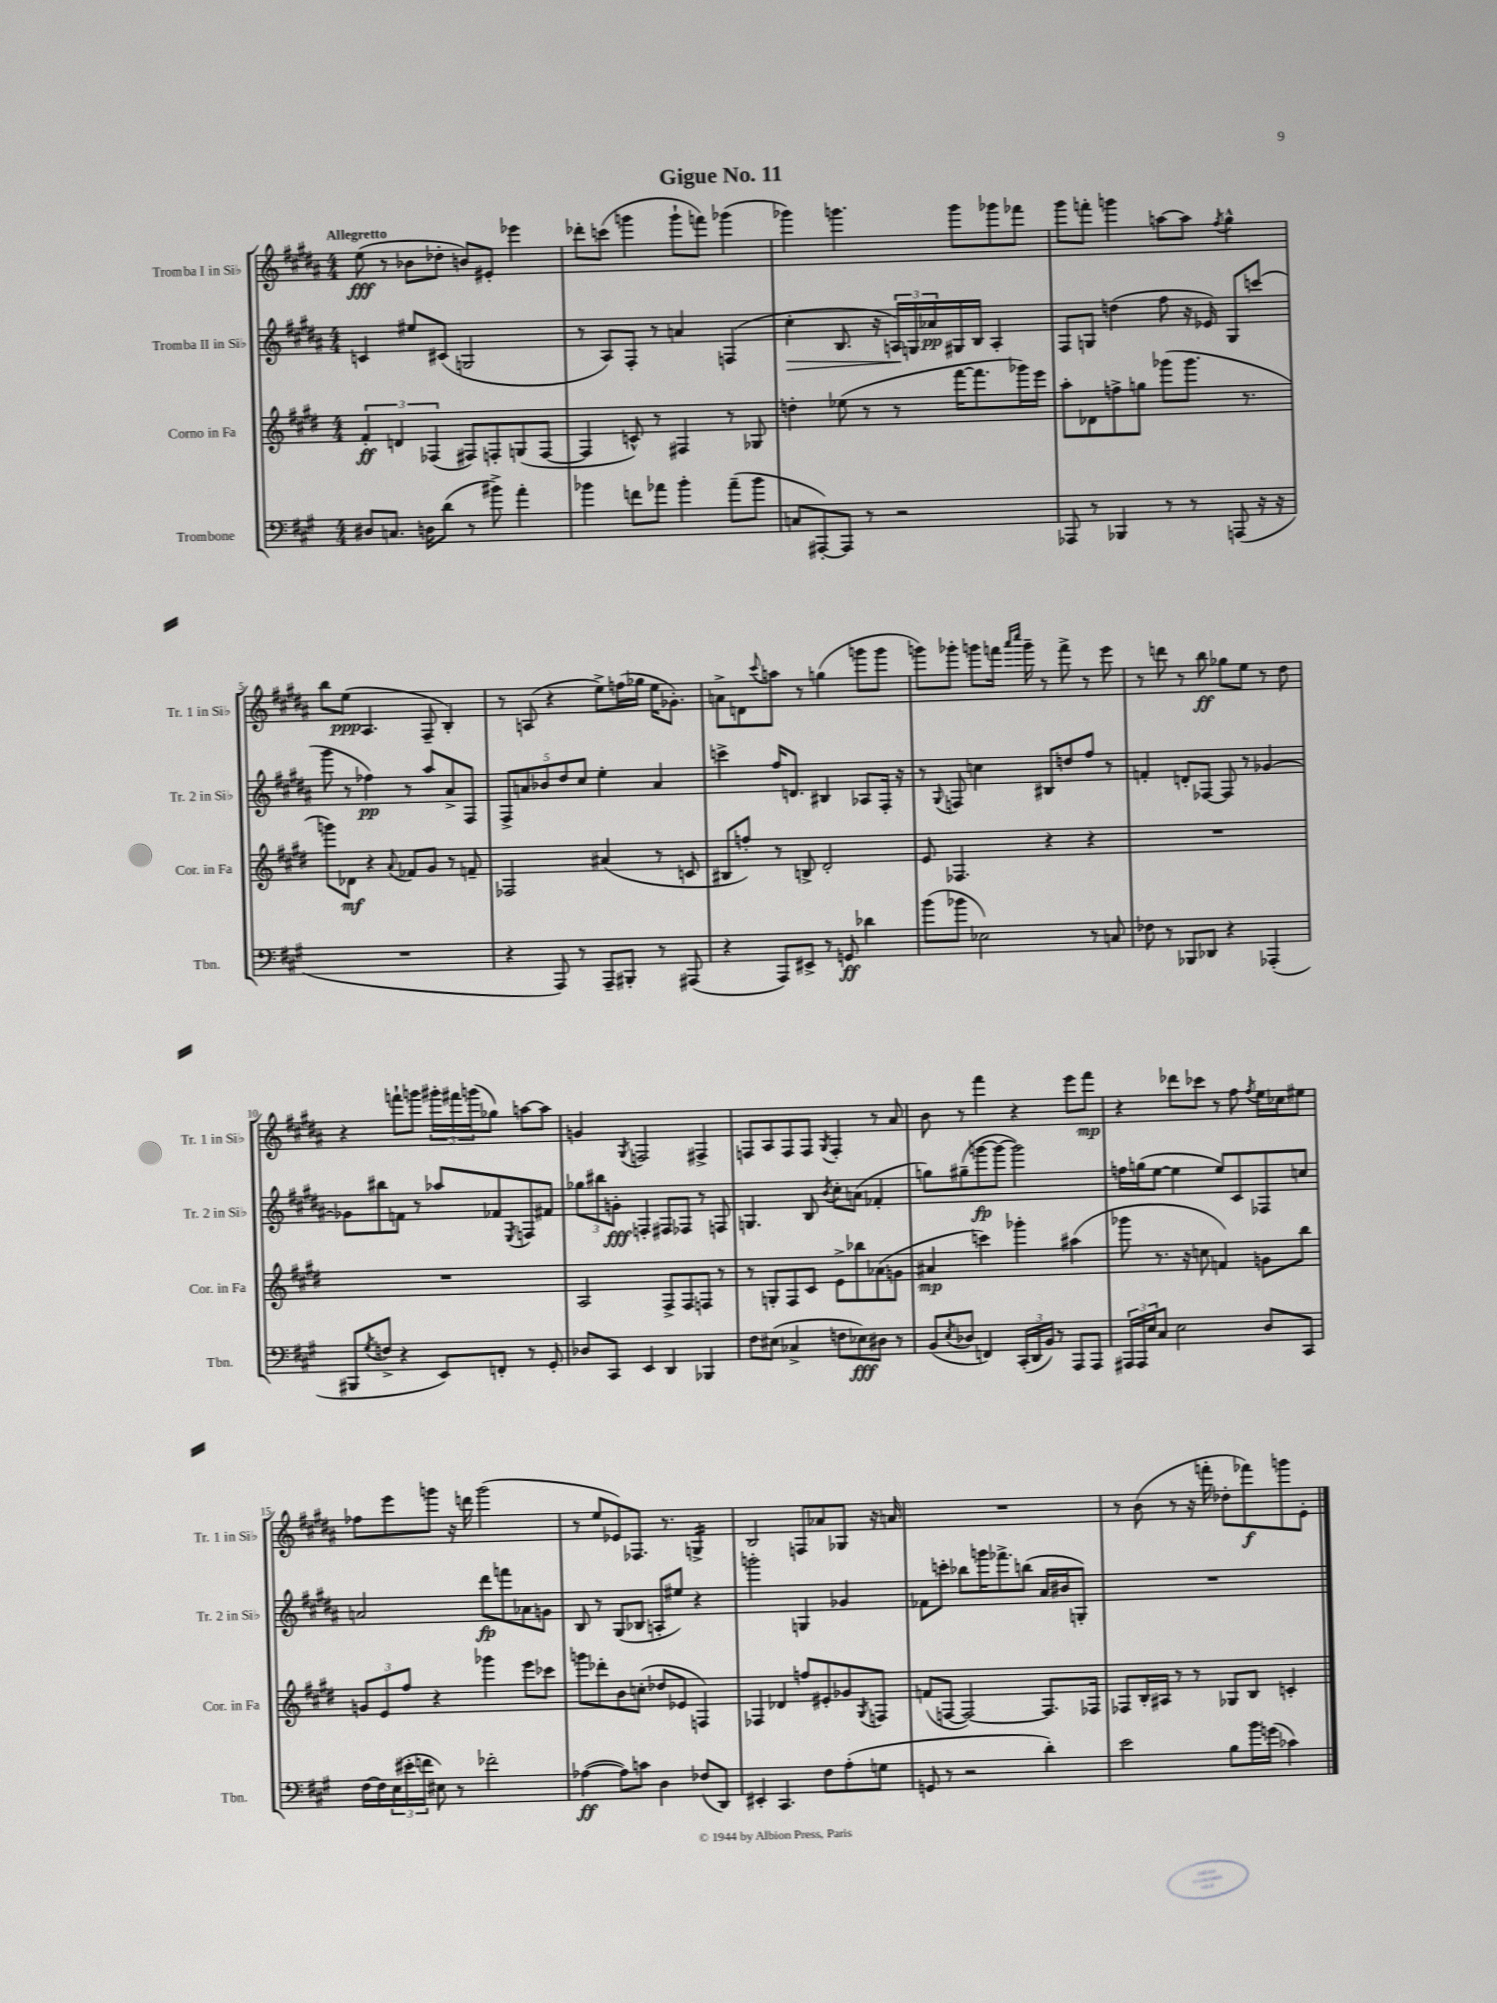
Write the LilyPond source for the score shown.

\header { title = "Gigue No. 11" }
<<
\new StaffGroup <<
\new Staff = "s0" \with { instrumentName = "Tromba I in Sib" shortInstrumentName = "Tr. 1 in Sib" } {
    \clef treble \key b \major \numericTimeSignature \time 4/4 \tempo "Allegretto"
    e''8\fff( r8 bes'8 des''8-. b'8) eis'8-. ees'''4 |
    des'''8-. c'''8( g'''4 g'''8-! f'''8) ges'''4( |
    ges'''4) g'''4. g'''8 ges'''8 fes'''8 |
    gis'''8 f'''8-. g'''4 a''8~ a''8 \acciaccatura { fis''8 } gis''4-^ |
    b''8 e''8\ppp( ais4. fis8-- b4-.) |
    r8 a8( r4 e''8->) f''16( ges''16 e''16 ges'8.-.) |
    a'8-> d'8 \appoggiatura { cis'''8 } a''8 r8 g''4( g'''8 g'''8 |
    g'''8) ges'''8-. g'''8 f'''16 \grace { ais'''16 cis''''16 } g'''16-- r8 f'''8-> r8 e'''8 |
    r8 d'''8 r8 b''8\ff ges''8 e''8 r8 dis''8 |
    r4 f'''8-! g'''8 \tuplet 3/2 { gis'''16-. fis'''16 g'''16( } ges''8) a''8~ a''8 |
    g'4 \acciaccatura { gis8 } f2 fis4-> |
    f8 ais8 f8 f8 \acciaccatura { gis8 } f4-. r8 ais'8 |
    b'8 r8 fis'''4 r4 e'''8 fis'''8\mp |
    r4 des'''8 ces'''8 r8 fis''8 \acciaccatura { fis''8 } e''16 ces''16 eis''8 |
    fes''8 e'''8 g'''8 r16 d'''16 g'''2( |
    r8 e''8 ees'8) fes8. r8. g4:16-> |
    b2 f8 aes'8 ges8 r16 a'16 |
    R1 |
    r8 b'8( r8 r16 f'''16-. des''8-. fes'''8\f) g'''8 e'8-. \bar "|." |
}
\new Staff = "s1" \with { instrumentName = "Tromba II in Sib" shortInstrumentName = "Tr. 2 in Sib" } {
    \clef treble \key b \major \numericTimeSignature \time 4/4
    c'4 eis''8 cis'8( g2 |
    r8 ais8) fis8-. r8 a'4 f4( |
    cis''4-.\> b8. r16 \tuplet 3/2 { a16\!) g16 aes'16\pp } gis16 b16 a4-. |
    fis8 g8 d''4( fis''8 r16 ees'16) g8 c'''8( |
    gis'''8 r8 fes''4\pp) r8 ais''8 ais'8-> fis8 |
    \tuplet 5/4 { fis8-> a'8 bes'8 dis''8 cis''8 } e''4-. a'4 |
    c'''4-> fis''16 d'8. bis4 aes8 fis16-. r16 |
    r8 \appoggiatura { gis8 } f8 c''4 bis8 d''8 fis''8 r8 |
    f'4-. d'8-. fes8~ fes8 r8 ges'4~ |
    ges'8 bis''8 f'8 r8 aes''8 fes'8 \acciaccatura { e8 } f8 fis'8 |
    \tuplet 3/2 { ges''8 bis''8 g'8-.\fff } f4-. fis8 fes8 r8 f8 |
    g4. b8 \acciaccatura { b'8 } cis''8-. a'8( fes'4-. |
    g''8) gis''8--( g'''8~\fp g'''8~ g'''2) |
    f''16 g''16( e''8~ e''4 e''8) cis'8 fes8 c''8 |
    a'2 dis'''8\fp f'''8 aes'8 g'8 |
    b8 r8 gis8( bes8 a8-. eis''8) r4 |
    g'''2-. g4 ges'4 |
    fes'8 c'''8-. bes''8 g'''16 fes'''8.-> b''8( ais'16 bis'16 g8-.) |
    R1 \bar "|." |
}
\new Staff = "s2" \with { instrumentName = "Corno in Fa" shortInstrumentName = "Cor. in Fa" } {
    \clef treble \key e \major \numericTimeSignature \time 4/4
    \tuplet 3/2 { fis'4-.\ff d'4 fes4( } fis8) f8-. g8( f8~ |
    f4 c'8-^) r8 fis4 r8 ges8 |
    d''4-. ees''8( r8 r8 fis'''16~ fis'''8. ges'''16) e'''16 |
    a''8-. des'8 f''8-> g''8 ges'''8( ges'''8. r8. |
    g'''8) des'8\mf r4 \appoggiatura { a'8 } fes'8 gis'8 r8 f'8-- |
    fes2 ais'4( r8 c'8 |
    bis8 f''8-.) r8 b8-> dis'2-. |
    e'8 fes4. r4 r4 |
    R1 |
    R1 |
    a2 fis8-> fis8 f8 r8 |
    r8 g8-. fis8 cis'8 e'8-> bes''8 aes'8( g'8 |
    ais'4\mp c'''4) ges'''4-. ais''4( |
    ges'''8 r8. r16 c''8 f'4) g'8 b''8 |
    \tuplet 3/2 { g'8 e'8 fis''8 } r4 ges'''4 e'''8 ces'''8 |
    g'''8 des'''8-. b'8 c''8-.( des''8 ees'8 f4) |
    fes4 des'4 f''8 eis'8-. ges'8 \acciaccatura { gis8 } f8 |
    f'8( f8~ f2~) f8. fes16 |
    fes8 b16-. ais16 r8 r8 ges8 b8 c'4-. \bar "|." |
}
\new Staff = "s3" \with { instrumentName = "Trombone" shortInstrumentName = "Tbn." } {
    \clef bass \key a \major \numericTimeSignature \time 4/4
    dis8 c8. d16 d'8( r8 bis'8->) a'4-. |
    bes'4 f'8 aes'8 bes'4-. aes'8--( bes'8 |
    c8 ais,,8~-.) ais,,8 r8 r2 |
    aes,,8 r8 bes,,4 r8 r8 a,,8( r16 r16 |
    R1 |
    r4 a,,8) r8 a,,8-- bis,,8-. r8 ais,,8( |
    r4 a,,8) eis,8-> r8 g,8\ff des'4 |
    b'8( bes'8 ees2) r8 c8 |
    fes8 r8 bes,,8 des,8 r4 aes,,4-.( |
    bis,,8 \acciaccatura { gis8 } f8-> r4 e,8) f,8-. r8 gis,8-. |
    des8 cis,8 e,4 d,4 bes,,4 |
    fis8 eis8( ces4-> f8 ees8\fff) dis8 r8 |
    b,8( \acciaccatura { e8 } des8 f,4) \tuplet 3/2 { cis,16-.( d,16 b,16) } r8 a,,8 a,,8 |
    \tuplet 3/2 { ais,,16 ais,,16 e16 } cis8 e2 d8 cis,8 |
    fis16~ fis16 \tuplet 3/2 { e16( eis'16-. f'16 } eis8) r8 fes'2-. |
    aes4~\ff( aes8) c'8 d4 fes8( d,8) |
    eis,4-. cis,4. fis8 a8-.( g8 |
    g,8 r8 r2 d'4-.) |
    e'2 b8 b'16 g'16( ces'4) \bar "|." |
}
>>
>>
